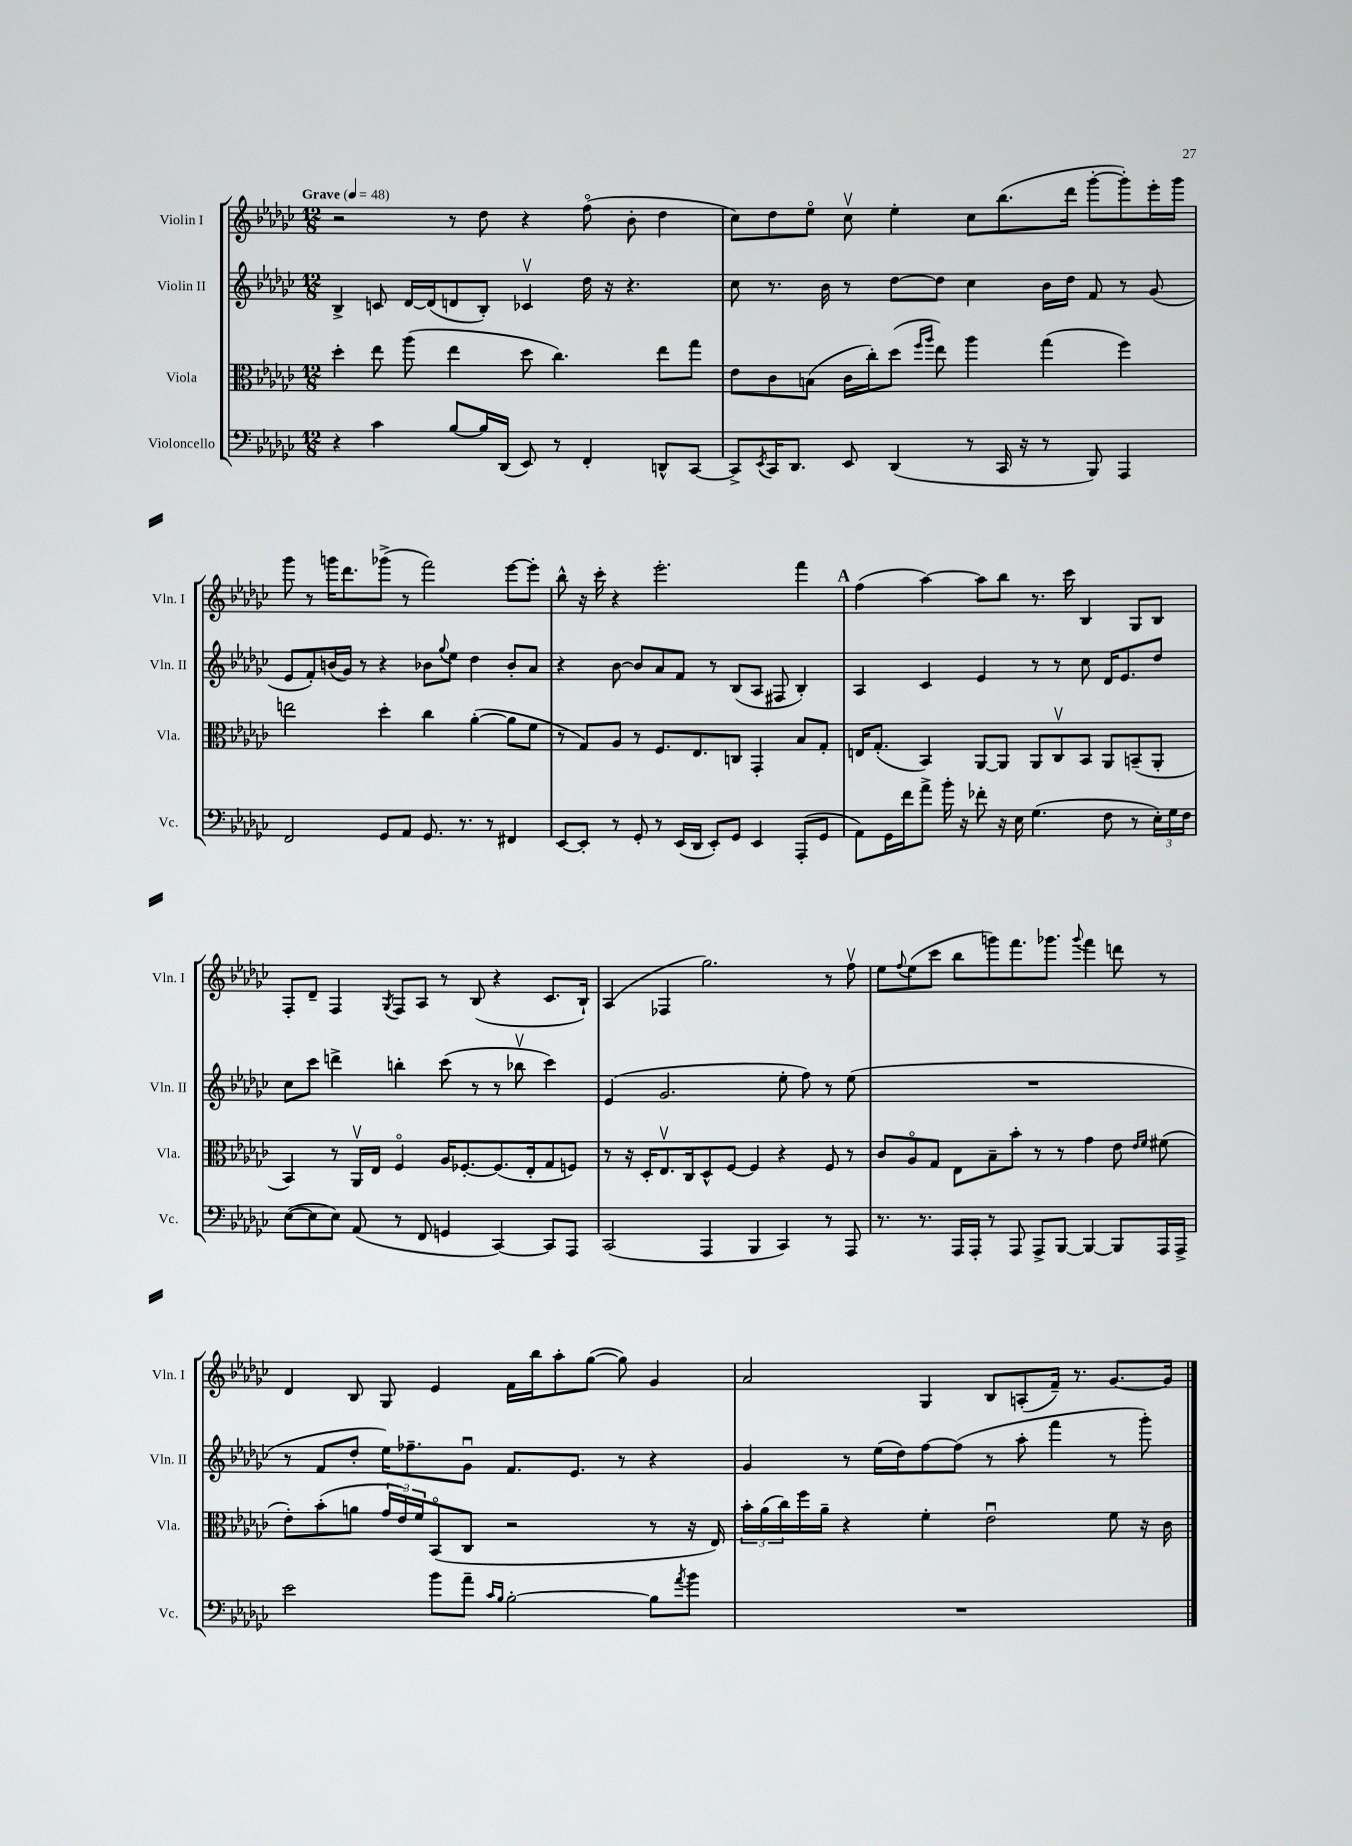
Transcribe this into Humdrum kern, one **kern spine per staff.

**kern	**kern	**kern	**kern
*staff4	*staff3	*staff2	*staff1
*clefF4	*clefC3	*clefG2	*clefG2
*k[b-e-a-d-g-c-]	*k[b-e-a-d-g-c-]	*k[b-e-a-d-g-c-]	*k[b-e-a-d-g-c-]
*M12/8	*M12/8	*M12/8	*M12/8
*MM48	*MM48	*MM48	*MM48
4r	4dd-'\	4B-^/	2r
4c-\	8ee-\	8c/	.
.	(8aa-\	[16d-/LL	.
.	.	(16d-/]J	.
[8B-/L	4ee-\	8d/	8r
16B-/]L	.	8B-'/J)	8dd-\
(16DD-/JJ	.	.	.
8EE-/)	8dd-\	4c-v/	4r
8r	4.cc-\)	.	.
4FF'/	.	16dd-\	(8ffo\
.	.	16r	.
.	.	4.r	8b-'\
8DD^^/L	8ee-\L	.	4dd-\
[8CC-/J	8gg-\J	.	.
=	=	=	=
8CC-^/]L	8e-\L	8cc-\	8cc-\L)
8qEE-/	.	.	.
16CC-/K	8c-\	8.r	8dd-\
8.DD-/J	.	.	.
.	(8B\J	.	8ee-o\J
.	.	16b-\	.
8EE-/	16c-\LL	8r	8cc-v\
.	16cc-'\J)	.	.
(4DD-/	(8dd-\J	[8dd-\L	4ee-'\
.	16qqff/LL	.	.
.	16qqaa-/JJ	.	.
.	8ee-\)	8dd-\]J	.
8r	4aa-\	4cc-\	8cc-\L
16CC-/	.	.	(8.bb-\
16r	.	.	.
8r	(4gg-\	16b-\LL	.
.	.	16dd-\JJ	16ddd-\Jk
8BBB-/)	.	8f/	[8ggg-'\L
4AAA-/	4ff\)	8r	8ggg-'\])
.	.	(8g-/	16eee-'\L
.	.	.	16ggg-\JJ
=	=	=	=
2FF/	2ee\	8e-/L	8ggg-\
.	.	8f'/)	8r
.	.	(16b/L	16ggg\LK
.	.	16g-/JJ)	8.ddd-\
.	.	8r	.
8GG-/L	4dd-'\	4r	(8ggg-^\J
8AA-/J	.	.	8r
8.GG-/	4cc-\	8b-\L	2fff\)
.	.	8qqgg-/	.
.	.	8ee-\J	.
8.r	.	.	.
.	([4a-'\	4dd-\	.
8r	.	.	.
4FF#/	8a-\]L	8b-'/L	[8eee-\L
.	8f\J	8a-/J	8eee-'\]J
=	=	=	=
[8EE-/L	8r	4r	8bb-^^\
8EE-'/]J	8G-/L)	.	16r
.	.	.	16ccc-'\
8r	8A-/J	[8b-\	4r
8GG-'/	8r	8b-/]L	.
8r	8.F/L	8a-/	2.eee-'\
(16EE-/LL	.	8f/J	.
16DD-/JJ	8.E-/	.	.
8EE-'/L)	.	8r	.
8GG-/J	8C/J	(8B-/L	.
4EE-/	4GG-'/	8A-/J	.
.	.	8F#/	.
(8AAA-'/L	8B-/L	4B-'/)	4fff\
8GG-/J	8G-'/J	.	.
=	=	=	=
8AA-\L)	16E/LK	4A-/	(4ff\
.	(8.G-'/J	.	.
16GG-\L	.	.	.
16f\J	.	.	.
8a-^\J	4BB-/)	4c-/	[4aa-\)
16b-'\	.	.	.
16r	.	.	.
8f-'\	[8AA-/L	4e-/	8aa-\]L
16r	8AA-/]J	.	8bb-\J
16E-\	.	.	.
(4.G-\	8AA-/L	8r	8.r
.	8C-v/	8r	.
.	.	.	16ccc-\
.	8BB-/J	8cc-\	4B-/
8F\	8AA-/L	16d-/LK	.
.	.	8.e-/	.
8r	(8BB~/	.	8G-/L
24E-'\LL)	8AA-'/J	8dd-/J	8B-/J
24G-\	.	.	.
24F\JJ	.	.	.
=	=	=	=
([8E-\L	4BB-/)	8cc-\L	8F'/L
8E-\]	.	8ccc-\J	8d-~/J
8E-\J)	8r	4ddd^\	4F/
(8AA-/	16AA-v/LL	.	.
.	16E-/JJ	.	.
.	.	.	8qG-/
8r	4Fo/	4bb'\	8F/L
8FF/	.	.	8A-/J
4GG/	16A-/LK	(8ccc-\	8r
.	[8.F-'/	.	.
.	.	8r	(8B-/
[4CC-/)	(8.F-/]	8r	4r
.	.	8bb-v\	.
.	16E-'/k	.	.
8CC-/]L	8G-/	4ccc-\)	8.c-/L
8AAA-/J	8F/J)	.	.
.	.	.	16B-`/Jk)
=	=	=	=
(2CC-/	8r	(4e-/	(4A-/
.	16r	.	.
.	16D-'/LK	.	.
.	8.E-v/	2.g-/	4F-/
.	16C-/k	.	.
4AAA-/	8D-^^/	.	2.gg-\)
.	[8F/J	.	.
4BBB-/	4F/]	.	.
4CC-/)	4r	8ee-'\	.
.	.	8ff\)	.
8r	8F/	8r	8r
8AAA-/	8r	(8ee-\	8ffv\
=	=	=	=
8.r	8c-/L	1.r	8ee-\L
.	.	.	8qqff/
.	8A-o/	.	(8ee-\
8.r	.	.	.
.	8G-/J	.	8ccc-\J
16AAA-/LL	8E-\L	.	8bb-\L
16AAA-'/JJ	.	.	.
8r	8B-~\	.	8ggg\)
8AAA-/	8b-'\J	.	8.fff\
8AAA-^/L	8r	.	.
.	.	.	8.ggg-\J
[8BBB-/J	8r	.	.
.	.	.	8qqggg-/
4BBB-/_	4g-\	.	4fff\
8BBB-/]L	8e-\	.	8ddd\
.	16qqe-/LL	.	.
.	16qqf/JJ	.	.
16AAA-/L	(8f#\	.	8r
16AAA-^/JJ	.	.	.
=	=	=	=
2e-\	8e-'\L)	8r	4d-/
.	(8b-'\	8f/L	.
.	8a\J	8dd-'/J	8B-/
.	24g-/LL	16ee-\LK)	8G-/
.	24e-/)	.	.
.	.	8.ff-~\	.
.	24f/J	.	.
8b-\L	(8BB-o/	.	4e-/
8a-~\J	8C-/J	8g-u\J	.
16qqc-/LL	.	.	.
16qqB-/JJ	.	.	.
[2B-'\	2r	8.f/L	16f\LL
.	.	.	16bb-\J
.	.	.	8aa-'\
.	.	8.e-/J	.
.	.	.	([8gg-\J
.	.	8r	8gg-\])
8B-\]L	8r	4r	4g-/
8qa-/	.	.	.
8b-\J	16r	.	.
.	16E-/)	.	.
=	=	=	=
1.r	24b-'\LL	4g-/	2a-/
.	(24a-\	.	.
.	24cc-\)	.	.
.	16ff\	.	.
.	16a-~\JJ	.	.
.	4r	8r	.
.	.	(16ee-\LL	.
.	.	16dd-\J)	.
.	4f'\	[8ff\	4G-/
.	.	(8ff\]J	.
.	2e-u\	8r	8B-/L
.	.	8aa-'\	(8A'/
.	.	4fff\	16f~/Jk)
.	.	.	8.r
.	8f\	8r	[8.g-/L
.	16r	8ggg-'\)	.
.	16c-\	.	16g-/]Jk
==	==	==	==
*-	*-	*-	*-
